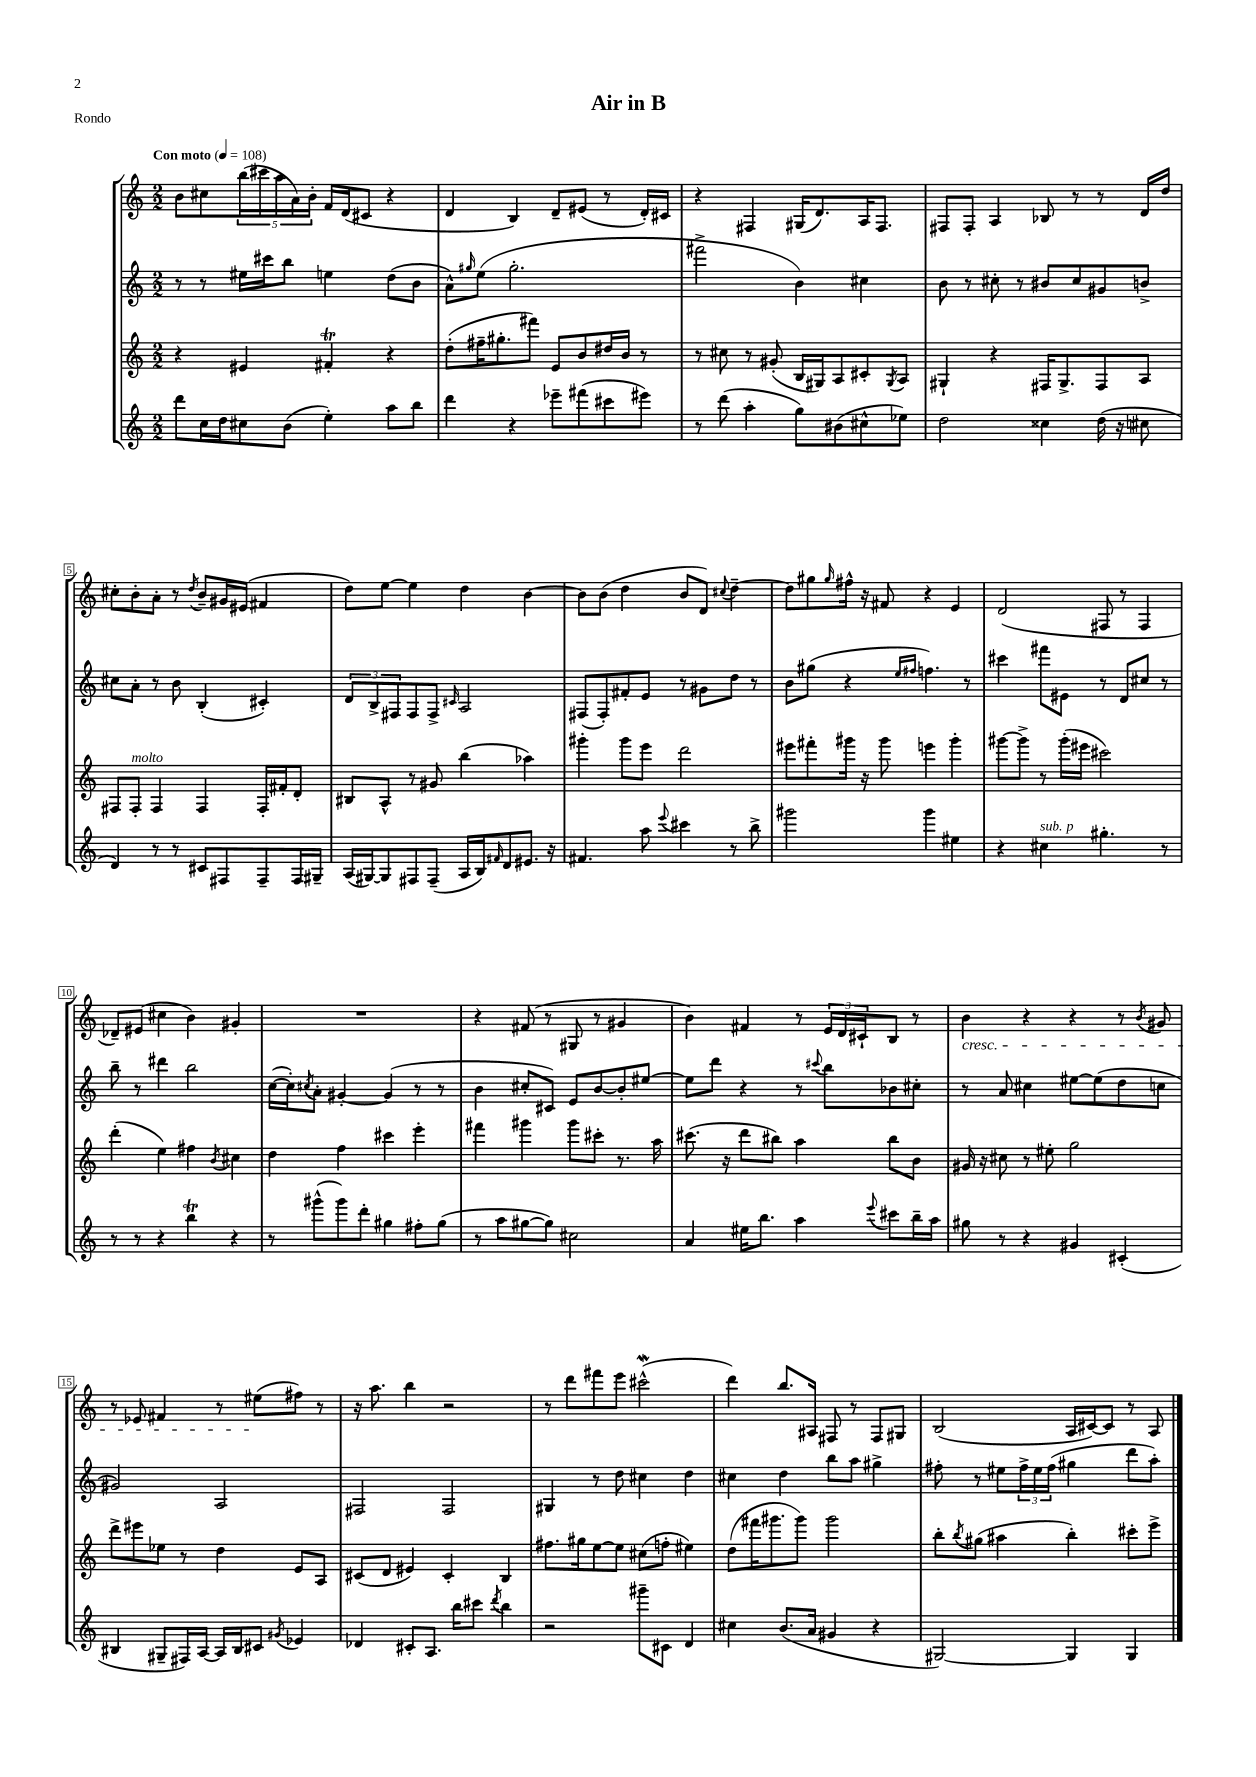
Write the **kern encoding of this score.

**kern	**kern	**kern	**kern
*staff4	*staff3	*staff2	*staff1
*clefG2	*clefG2	*clefG2	*clefG2
*k[]	*k[]	*k[]	*k[]
*M2/2	*M2/2	*M2/2	*M2/2
*MM108	*MM108	*MM108	*MM108
8ddd	4r	8r	8b
16cc	.	8r	8cc#
16dd	.	.	.
8cc#	4e#	16ee#	(20bb
.	.	.	20ccc#
.	.	16ccc#	.
.	.	.	20aa
(8b	.	8bb	.
.	.	.	20a)
.	.	.	20b'
4ee')	4f#'	4ee	16f
.	.	.	(16d
.	.	.	8c#
8aa	4r	(8dd	4r
8bb	.	8b	.
=	=	=	=
4ddd	(8dd'	8a^^)	4d
.	.	16qqgg#	.
.	16ff#~	(8ee	.
.	8.gg#'	.	.
4r	.	2.gg#'	4B)
.	8fff#)	.	.
8eee-~	8e	.	8d~
(8fff#	8b	.	(8e#
8ccc#	16dd#	.	8r
.	16b	.	.
8eee#)	8r	.	16d')
.	.	.	16c#
=	=	=	=
8r	8r	2fff#^	4r
(8ddd	8cc#	.	.
4aa'	8r	.	4F#
.	(8g#'	.	.
8gg)	16B	4b)	(16G#
.	16G#)	.	8.d)
(8b#	8A	.	.
8cc#^^	8c#'	4cc#	16A
.	.	.	8.F#
.	8qG#	.	.
8ee-)	8A	.	.
=	=	=	=
2dd	4G#`	8b	8F#
.	.	8r	8F#'
.	4r	8cc#'	4A
.	.	8r	.
4cc##	16F#	8b#	8B-
.	8.G#^	.	.
.	.	8cc#	8r
(16dd	8F#	8g#	8r
16r	.	.	.
8cc#	8A	8b^	16d
.	.	.	16dd
=	=	=	=
4d)	8F#	8cc#	8cc#'
.	8F#'	8a'	8b'
8r	4F#	8r	8a'
8r	.	8b	8r
.	.	.	8qdd
8c#	4F#	(4B'	8b~
8F#	.	.	16g#
.	.	.	(16e#
8F#~	16F#'	4c#')	4f#
.	16f#'	.	.
16F#	8d'	.	.
16G#~	.	.	.
=	=	=	=
(16A	8B#	12d	8dd)
[16G#)	.	.	.
.	.	12B^	.
8G#]	8A^^	.	[8ee
.	.	12F#	.
8F#	8r	8F#	4ee]
(8F#~	8g#	8F#^	.
.	.	16qqc#	.
16A	(4bb	2A	4dd
16B)	.	.	.
16qqf#	.	.	.
8d	.	.	.
8.e#	4aa-)	.	[4b
16r	.	.	.
=	=	=	=
4.f#	4ggg#'	(8F#	8b]
.	.	8F#')	(8b
.	8ggg#	8f#'	4dd
8aa	8eee	8e	.
8qqeee	.	.	.
4ccc#	2ddd	8r	8b
.	.	8g#	8d)
.	.	.	8qqcc#
8r	.	8dd	[4dd~
8bb^	.	8r	.
=	=	=	=
2ggg#	8eee#	8b	8dd]
.	8fff#'	(8gg#	8gg#
.	.	.	16qqgg#
.	16ggg#	4r	16ff#^^
.	16r	.	16r
.	8ggg#	.	8f#
.	.	16qqee	.
.	.	16qqff#	.
4ggg#	4eee	4.ff)	4r
4ee#	4ggg#'	.	4e
.	.	8r	.
=	=	=	=
4r	[8ggg#	4ccc#	(2d
.	8ggg#^]	.	.
4cc#	8r	8fff#	.
.	(16ggg#'	8e#	.
.	16eee#	.	.
4.gg#'	2ccc#)	8r	8F#
.	.	8d	8r
.	.	8cc#	4F#
8r	.	8r	.
=	=	=	=
8r	(4ddd'	8bb~	8d-~)
8r	.	8r	(8e#
4r	4ee)	4ddd#	4cc#
4bb	4ff#	2bb	4b)
.	8qb	.	.
4r	4cc#	.	4g#'
=	=	=	=
8r	4dd	([16cc	1r
.	.	16cc'])	.
.	.	8qcc#	.
(8ggg#^^	.	8a'	.
8ggg#)	4ff	[4g#'	.
8ddd'	.	.	.
4gg#	4ccc#	(4g#]	.
8ff#'	4eee'	8r	.
(8gg#	.	8r	.
=	=	=	=
8r	4fff#	4b	4r
8aa	.	.	.
[8gg#	4ggg#	8cc#'	(8f#
8gg#])	.	8c#)	8r
2cc#	8ggg#	8e	8G#
.	8ccc#'	[8b	8r
.	8.r	8b']	4g#
.	.	[8ee#	.
.	16aa	.	.
=	=	=	=
4a	(8.ccc#	8ee#]	4b)
.	.	8ddd	.
.	16r	.	.
16ee#	8ddd	4r	4f#
8.bb	.	.	.
.	8bb#)	.	.
4aa	4aa	8r	8r
.	.	8qqccc#	.
.	.	8bb	24e
.	.	.	24d
.	.	.	24c#`
8qqeee	.	.	.
8ccc#	8bb#	8b-	8B
16bb~	8b	8cc#'	8r
16aa	.	.	.
=	=	=	=
8gg#	16g#	8r	4b
.	16r	.	.
8r	8cc#	8a	.
4r	8r	4cc#	4r
.	8ee#'	.	.
4g#	2gg	[8ee#	4r
.	.	(8ee#]	.
(4c#'	.	8dd	8r
.	.	.	8qb
.	.	8cc	8g#
=	=	=	=
4B#	8ddd^	2g#)	8r
.	8eee#	.	8e-
8G#~	8ee-	.	4f#
16F#)	8r	.	.
[16A	.	.	.
16A]	4dd	2A	8r
16B#	.	.	.
8c#	.	.	(8ee#
8qg#	.	.	.
4e-	8e	.	8ff#)
.	8A	.	8r
=	=	=	=
4d-	(8c#	2F#	16r
.	.	.	8.aa
.	8d	.	.
8c#'	4e#)	.	4bb
8.A	.	.	.
.	4c#'	2F#	2r
16bb	.	.	.
8ccc#	.	.	.
8qddd	.	.	.
4bb	4B	.	.
=	=	=	=
2r	8.ff#	4G#	8r
.	.	.	8ddd
.	16gg#	.	.
.	[8ee	8r	8fff#
.	8ee]	8dd	8eee
8ggg#~	(8cc#	4cc#	(2ccc#^^
8c#	8ff'	.	.
4d	4ee#)	4dd	.
=	=	=	=
4cc#	(8dd	4cc#	4ddd)
.	16fff#	.	.
.	8.ggg#	.	.
(8.b	.	4dd	8.bb
.	8ggg#)	.	.
16a	.	.	16A#
4g#	2ggg#	8bb	8F#
.	.	8aa	8r
4r	.	4gg#^	8F#
.	.	.	8G#
=	=	=	=
[2G#)	8bb'	8ff#'	(2B
.	8qbb	.	.
.	(8gg#	8r	.
.	4aa#	8ee#	.
.	.	24ff#^	.
.	.	24ee#	.
.	.	(24ff#	.
4G#]	4bb')	4gg#	16A
.	.	.	[16c#)
.	.	.	8c#]
4G#	8ccc#'	8ddd	8r
.	8eee^	8aa')	8A
==	==	==	==
*-	*-	*-	*-
